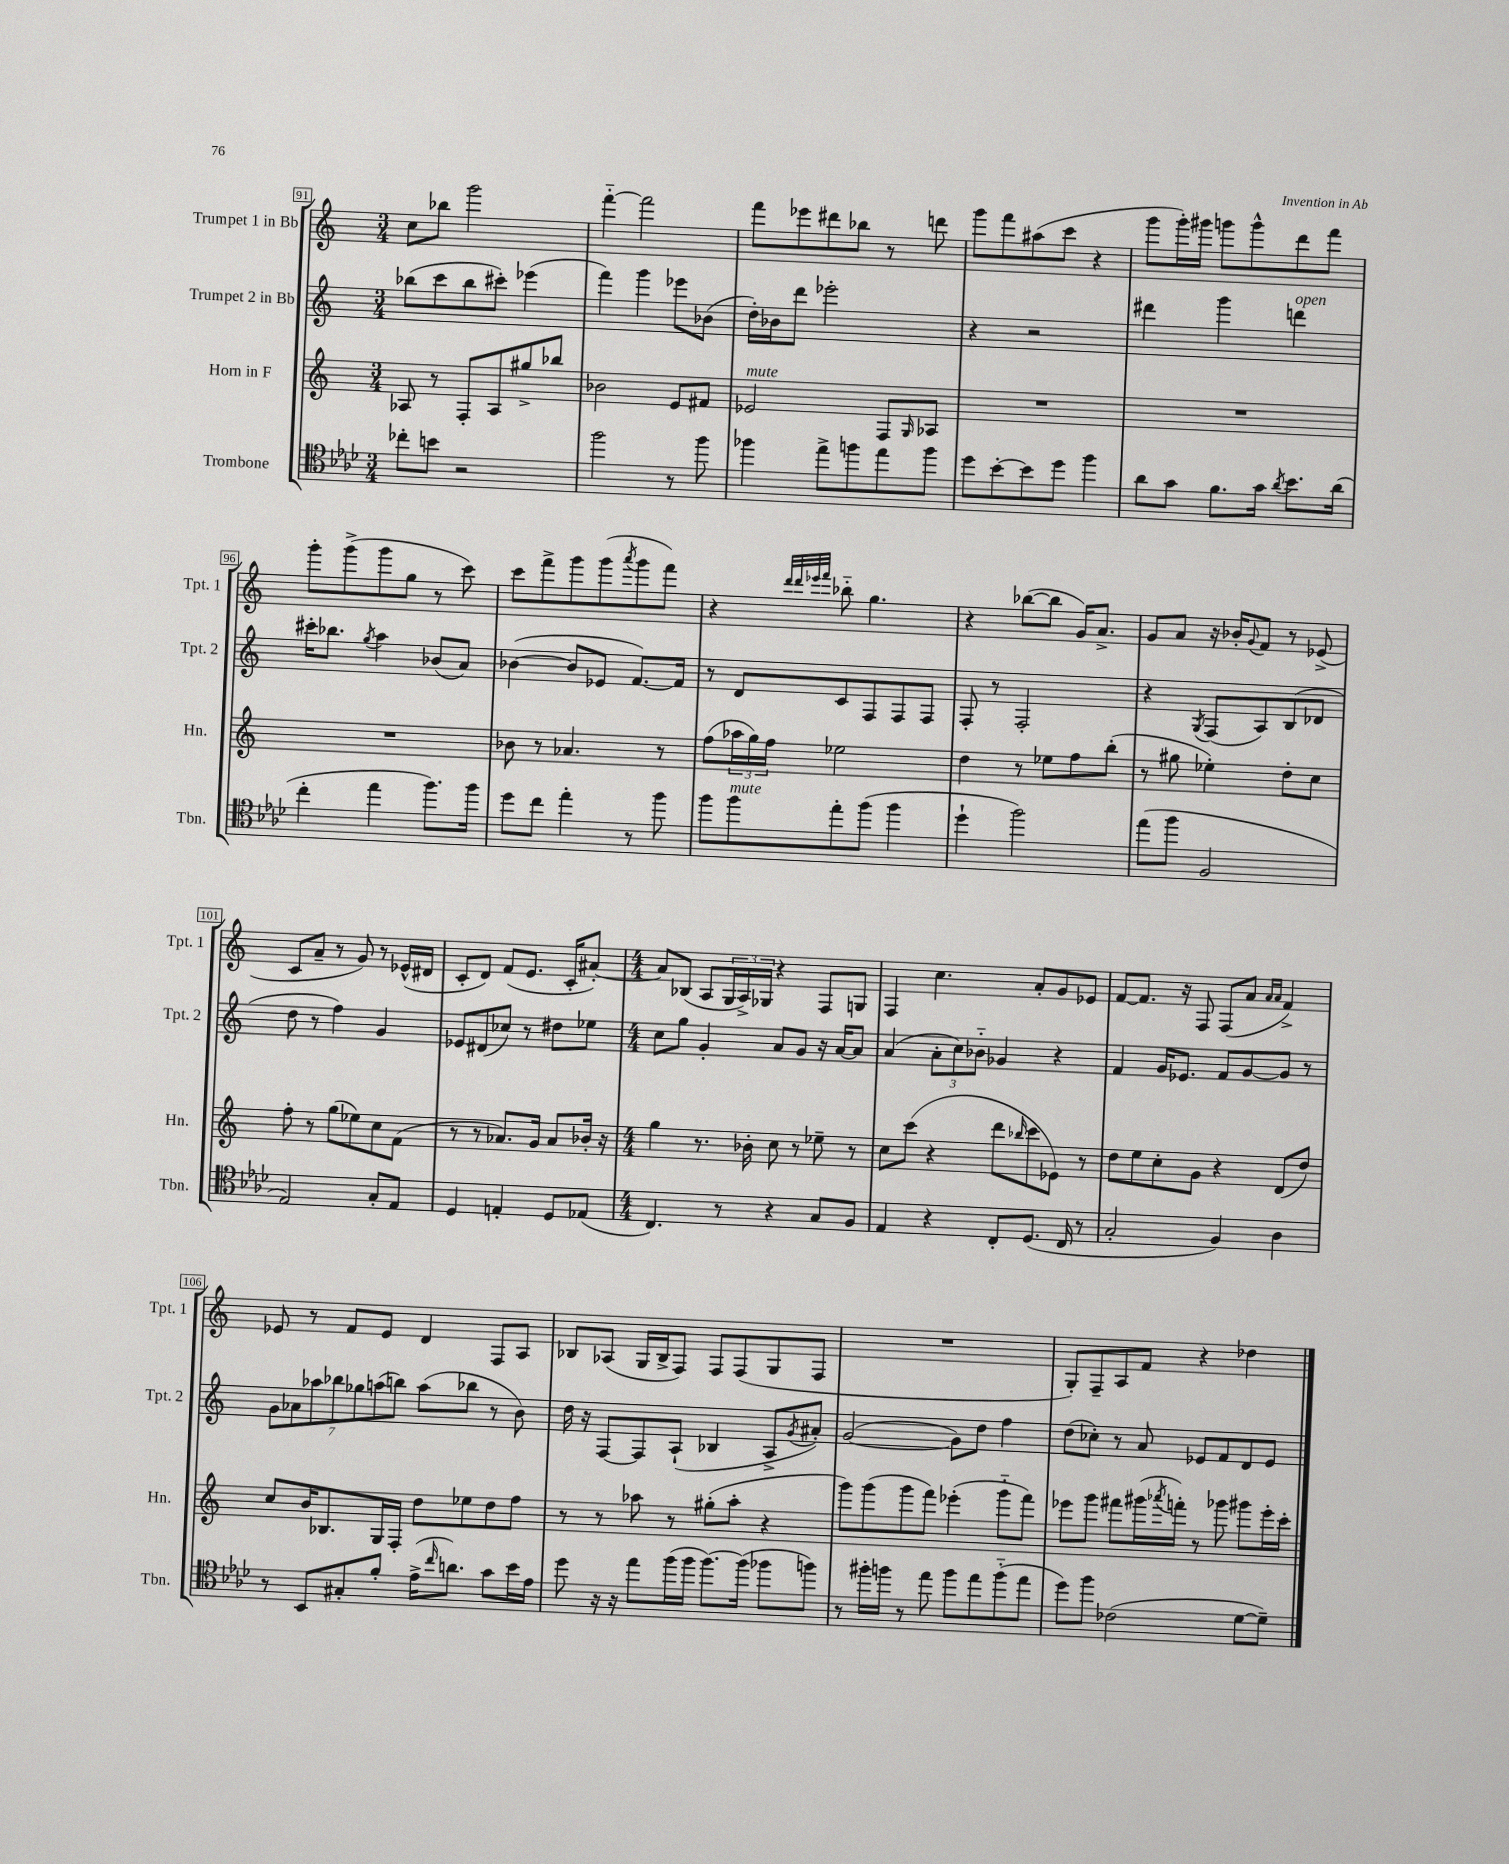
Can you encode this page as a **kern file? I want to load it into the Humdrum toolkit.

**kern	**kern	**kern	**kern
*staff4	*staff3	*staff2	*staff1
*clefC4	*clefG2	*clefG2	*clefG2
*k[b-e-a-d-]	*k[]	*k[]	*k[]
*M3/4	*M3/4	*M3/4	*M3/4
8cc-'	8A-	(8bb-	8cc
8b	8r	8ccc	8bb-
2r	8F'	8bb-	2ggg
.	8A-	8ccc#')	.
.	8gg#^	(4eee-	.
.	8bb-	.	.
=	=	=	=
2ff	2b-	4fff)	[4fff'~
.	.	4ggg	2fff]
8r	8e	8eee-	.
8ff	8f#	(8b-	.
=	=	=	=
4ff-	2e-	16dd')	8fff
.	.	16b-	.
.	.	8ddd	8eee-
8ee-^	.	2eee-'	8ddd#
8ff	.	.	8bb-
8ee-	8F	.	8r
.	16qqG	.	.
8ff	8A-	.	8ddd
=	=	=	=
8dd-	2.r	4r	8ggg
[8b-'	.	.	8fff
8b-]	.	2r	(8aa#
8dd-	.	.	8ccc
4ff	.	.	4r
=	=	=	=
8a-	2.r	4ddd#	8ggg
8g	.	.	16ggg')
.	.	.	16ggg#
8.f	.	4ggg	8ggg
.	.	.	8ggg^^
16g	.	.	.
8qa-	.	.	.
8.b-	.	4ddd	8ddd
.	.	.	8fff
(16a-	.	.	.
=	=	=	=
4cc'	2.r	16ccc#'	8ggg'
.	.	8.bb-	.
.	.	.	(8ggg^
.	.	8qgg	.
4ee-	.	4aa	8ggg
.	.	.	8gg
8.ff)	.	(8b-	8r
.	.	8a)	8ccc)
16ff	.	.	.
=	=	=	=
8dd-	8b-	([4b-	8ccc
8cc	8r	.	8fff^
4ee-'	4.a-	8b-]	8ggg
.	.	8e-	(8ggg
.	.	.	8qaaa
8r	.	[8.f)	8ggg
8ff	8r	.	8fff)
.	.	16f]	.
=	=	=	=
8ff	(8ff	8r	4r
8ff	24aa-	8d	.
.	24gg)	.	.
.	24ff	.	.
.	.	.	32qqddd
.	.	.	32qqddd
.	.	.	32qqeee-
.	.	.	32qqfff
8ee-'	2ee-	8c	8bb-'~
(8ff	.	8F	4.gg
4ff	.	8F	.
.	.	8F	.
=	=	=	=
4dd-`	4dd	8F'	4r
.	.	8r	.
2ff)	8r	2F'	([8bb-
.	8ee-	.	8bb-]
.	8ff	.	16g)
.	.	.	8.a^
.	(8bb'	.	.
=	=	=	=
(8ee-	8r	4r	8g
8ff	8gg#	.	8a
.	.	8qG	.
2F	4ee-')	(8F	16r
.	.	.	16b-'
.	.	.	8qqg
.	.	8A)	8f
.	8dd'	(8B	8r
.	8cc	8d-	(8e-^
=	=	=	=
2E-)	8ff'	8dd	8c
.	8r	8r	8a~
.	(8gg	4ff)	8r
.	8ee-)	.	8g)
8G'	8cc	4g	8r
8E-	(8f	.	(16e-^^
.	.	.	16d#
=	=	=	=
4D-	8r	8e-	8c'
.	8r	(8d#	8d)
4E'	8.a-)	8cc-)	(8f
.	.	8r	8.e
.	16g	.	.
8D-	8a-	8dd#	.
.	.	.	16c'
(8E-	16b-'	8ee-	[8a#')
.	16r	.	.
=	=	=	=
*M4/4	*M4/4	*M4/4	*M4/4
4.C)	4gg	8cc	8a#]
.	.	8gg	(8B-
.	8.r	4g'	8A
8r	.	.	24G
.	.	.	24A^)
.	16b-'	.	.
.	.	.	24G-
4r	8cc	8a	4r
.	8r	8g	.
8G	8ee-~	16r	8F
.	.	[16a	.
8F	8r	8a]	8G
=	=	=	=
4E-	8cc	(4a	4F
.	(8ccc	.	.
4r	4r	12a'	4.cc
.	.	12cc)	.
.	.	12b-'~	.
8C'	8ddd	4g-	.
.	16qqbb-	.	.
(8.D-	8ccc	.	8a'
.	8e-)	4r	8g
16C	.	.	.
8r	8r	.	8e-
=	=	=	=
2G'	8dd	4f	[8f
.	8ee	.	8.f]
.	8cc'	16g	.
.	.	8.e-	16r
.	8g	.	8F
4F)	4r	8f	(8F
.	.	[8g	8a
.	.	.	16qqa
.	.	.	16qqa
4A-	(8d	8g]	4f^)
.	8dd)	8r	.
=	=	=	=
8r	8cc	14g	8e-
.	.	14a-	.
8BB-	16b	.	8r
.	.	14aa-	.
.	8.B-	.	.
.	.	14bb-	.
8G#'	.	.	8f
.	.	14gg-	.
.	.	(14aa	.
8f'	16G	.	8e-
.	.	14bb)	.
.	16F'	.	.
(16e-^	8dd	(8aa	4d
16qqcc	.	.	.
8.a)	.	.	.
.	8ee-	8bb-	.
8g	8dd	8r	8F
16b-	8ff	8b)	8A
16e-	.	.	.
=	=	=	=
8dd-	8r	16dd	8B-
.	.	16r	.
16r	8r	[8F	(8A-
16r	.	.	.
8ee-	8aa-	8F]	16G
.	.	.	16B-^
(16ff	8r	(8A`	8F)
16ff	.	.	.
[8.ff)	(8gg#'	4B-	8F
.	8aa-'	.	(8F
(16ff]	.	.	.
8ff-	4r	8A^	8G
.	.	8qg	.
8ff)	.	8a#')	8F
=	=	=	=
8r	8ggg)	([2g	1r
16ff#'	(8ggg	.	.
16ff	.	.	.
8r	8ggg	.	.
8ee-	8fff)	.	.
8ff	(4eee-'	8g])	.
8ee-	.	8dd	.
(8ff'~	8ggg'~	4ff	.
8ee-	8fff)	.	.
=	=	=	=
8dd-)	8eee-	(8dd	8G')
8ff	8ggg	8cc-')	8F~
(2c-	8fff#	8r	8A
.	(16ggg#	8a	8f
.	8qaaa-	.	.
.	16fff')	.	.
.	8r	8e-	4r
.	8ggg-	8f	.
[8d-	8ggg#	8d	4dd-
8d-~])	16eee-'	8e-	.
.	16ccc'	.	.
==	==	==	==
*-	*-	*-	*-
